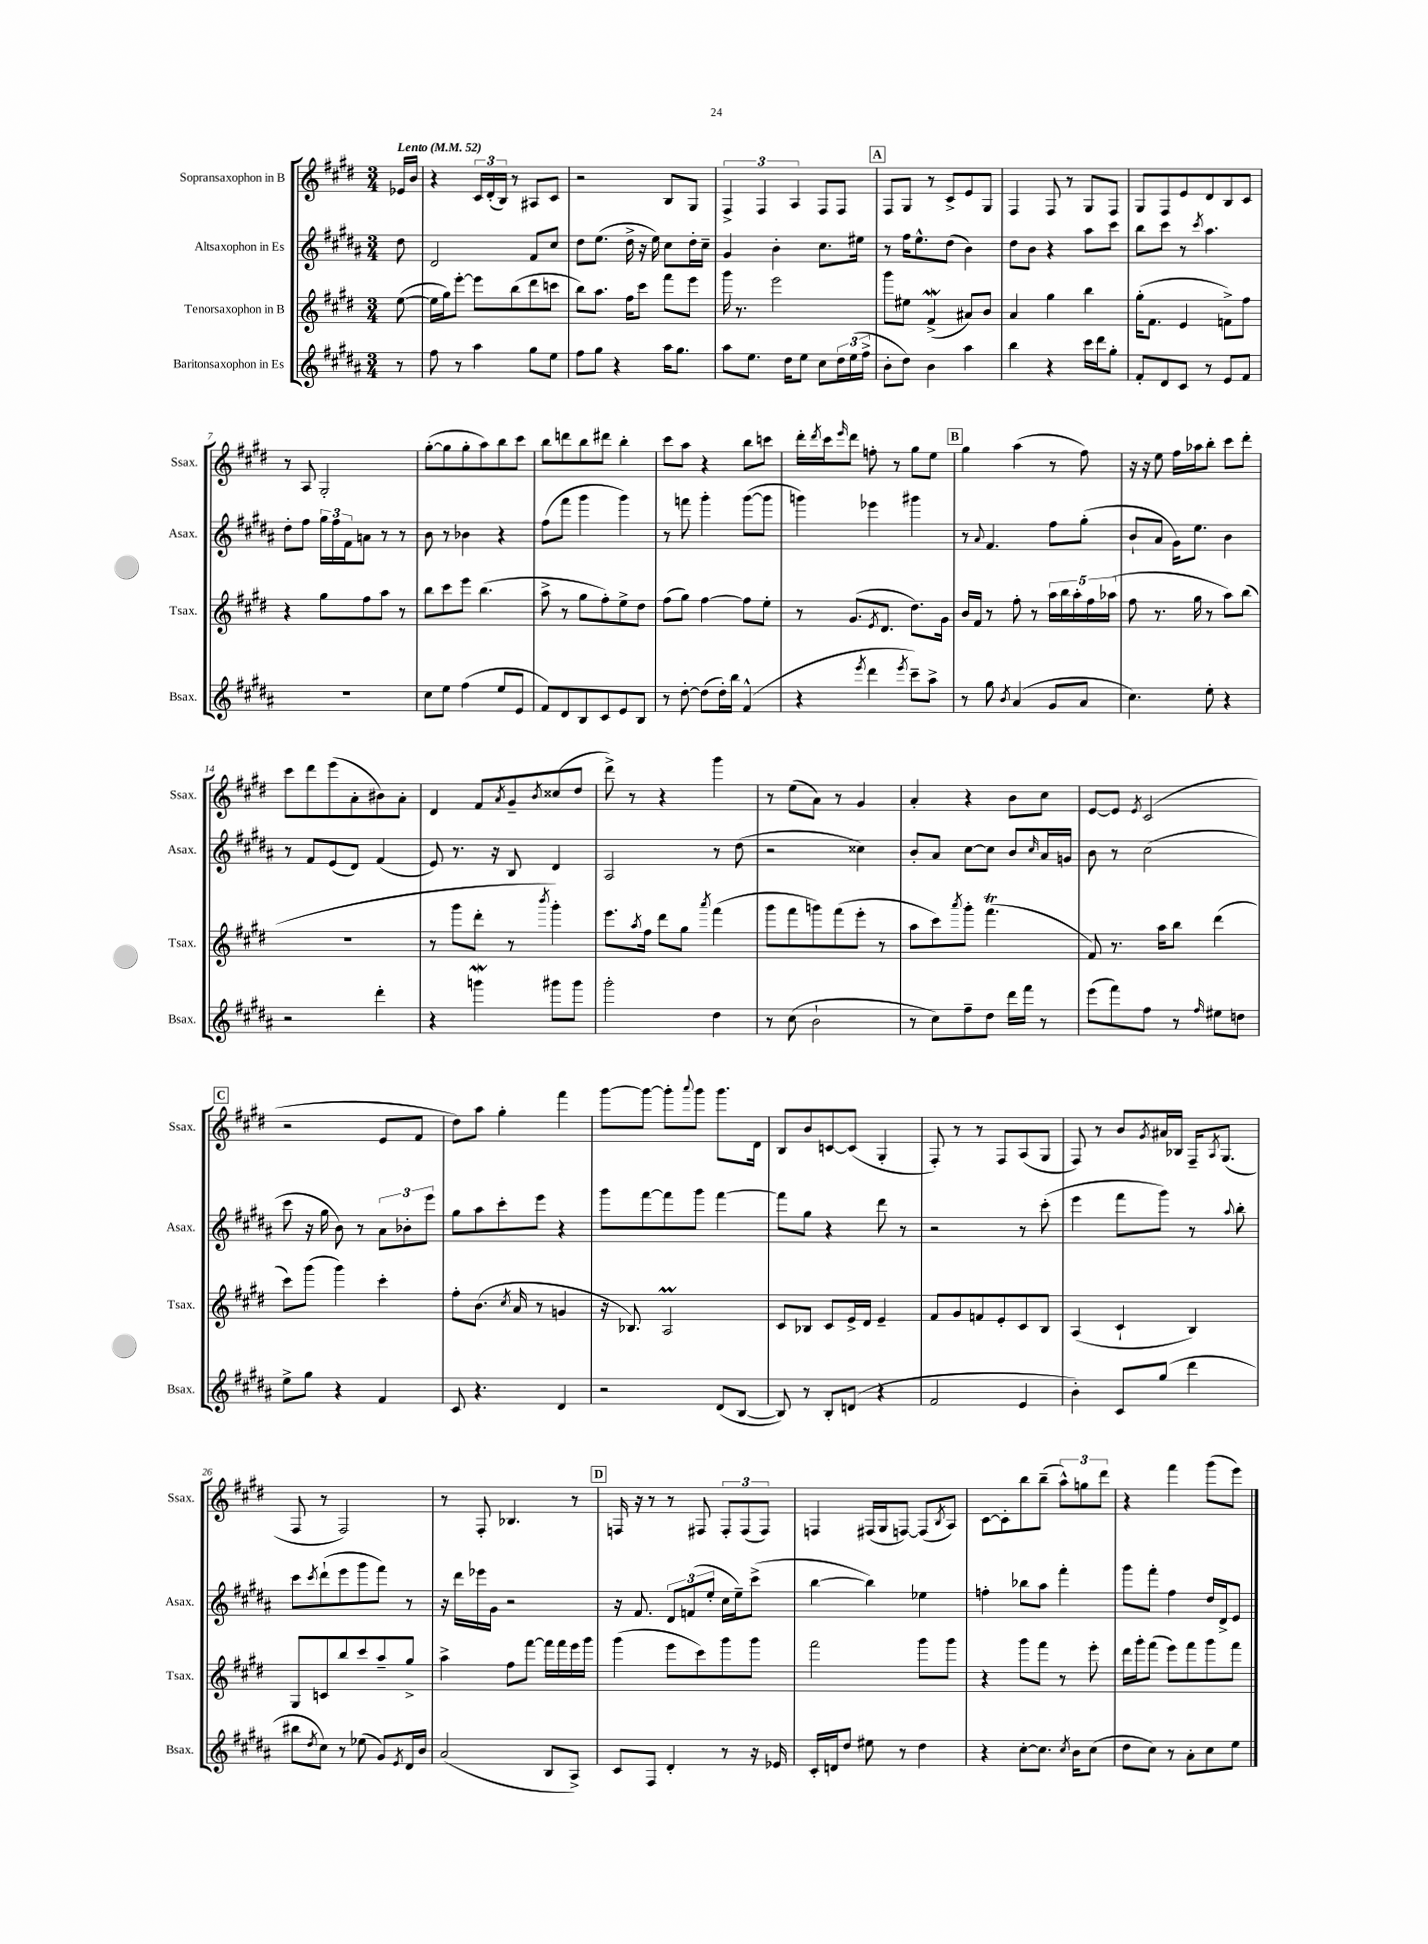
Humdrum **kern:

**kern	**kern	**kern	**kern
*part4	*part3	*part2	*part1
*staff4	*staff3	*staff2	*staff1
*I"Baritonsaxophon in Es	*I"Tenorsaxophon in B	*I"Altsaxophon in Es	*I"Sopransaxophon in B
*I'Bsax.	*I'Tsax.	*I'Asax.	*I'Ssax.
*clefG2	*clefG2	*clefG2	*clefG2
*k[f#c#g#d#a#]	*k[f#c#g#d#]	*k[f#c#g#d#a#]	*k[f#c#g#d#]
*M3/4	*M3/4	*M3/4	*M3/4
*MM52	*MM52	*MM52	*MM52
=	=	=	=
!	!	!	!LO:TX:a:B:t=Lento
8r	([8ee\	8dd#\	16e-X/LL
.	.	.	16b/JJ
=1	=1	=1	=1
8ff#\	16ee\LL]	2d#/	4r
.	16gg#\J)	.	.
8r	[8eee'\J	.	.
4aa#\	8eee\L]	.	24c#/LL
.	.	.	(24d#'/
.	.	.	24B/JJ)
.	(8bb\	.	8r
8gg#\L	8ddd#\	8f#/L	8A#X/L
8ee\J	8cccn\J	8cc#/J	8c#/J
=2	=2	=2	=2
8ff#\L	8bb\L)	8dd#\L	2r
8gg#\J	8.aa\J	(8.ee\J	.
4r	.	.	.
.	16ff#\KL	16dd#^\	.
.	8ccc#\J	16r	.
.	.	16ee\)	.
16aa#\KL	8fff#\L	8cc#\L	8B/L
8.gg#\J	.	.	.
.	8eee\J	16dd#'\L	8G#/J
.	.	16cc#~\JJ	.
=3	=3	=3	=3
8aa#\L	16ggg#\	4g#/	6F#^/
.	8.r	.	.
8.ee\J	.	.	.
.	.	.	6F#/
.	2eee\	4b'\	.
16dd#\KL	.	.	.
.	.	.	6A/
8ee\J	.	.	.
8cc#\L	.	8.cc#\L	8F#/L
24dd#\L	.	.	8F#/J
(24ee\	.	.	.
.	.	16ee#X\Jk	.
24ff#^\JJ	.	.	.
!!LO:REH:place=s1:t=A
=4	=4	=4	=4
8b'\L	8ggg#\L	8r	8F#/L
8dd#\J)	8ee#X\J	16ff#\KL	8G#/J
.	.	8.ee^^\	.
4b\	(4f#W^/	.	8r
.	.	(8dd#\J	8c#^/L
4aa#\	8a#X/L)	4b\)	8e/
.	8b/J	.	8G#/J
=5	=5	=5	=5
4bb\	4a/	8dd#\L	4F#/
.	.	8b\J	.
4r	4gg#\	4r	8F#/
.	.	.	8r
16ccc#\LL	4bb\	8aa#\L	8G#/L
16ddd#\J	.	.	.
8gg#'\J	.	8ccc#\J	8F#/J
=6	=6	=6	=6
8f#'/L	(16gg#'\KL	8bb\L	8G#/L
.	8.f#\J	.	.
8d#/	.	8ccc#\J	8F#/
8c#/J	4e/	8r	8e/
.	.	8qccc#/	.
8r	.	4.aa#\	8d#/
8e/L	8fn^\L)	.	8B/
8f#/J	8ff#\J	.	8c#/J
!!LO:LB:g=z
=7	=7	=7	=7
2.r	4r	8dd#'\L	8r
.	.	8ff#\J	8A/
.	8gg#\L	24gg#\LL	2G#'/
.	.	24ff#\	.
.	.	24f#\J	.
.	8ff#\	8an\J	.
.	8aa\J	8r	.
.	8r	8r	.
=8	=8	=8	=8
8cc#\L	8bb\L	8b\	([8gg#'\L
8ee\J	8ccc#\	8r	8gg#\]
(4ff#\	8eee\J	4b-X\	8gg#'\
.	(4.bb\	.	8aa\)
8ee/L	.	4r	8bb\
8e/J	.	.	8ccc#\J
=9	=9	=9	=9
8f#/L)	8aa^\	(8ff#\L	8bb\L
8d#/	8r	8fff#\J	8dddn\
8B/	8gg#\L	4ggg#\	8bb\
8c#/	8ff#'\)	.	8ddd#X\J
8e/	8ee^\	4ggg#\)	4bb'\
8B/J	8dd#\J	.	.
=10	=10	=10	=10
8r	(8ff#\L	8r	8ccc#\L
[8dd#'\	8gg#\J)	8fffn\	8aa\J
(8dd#\L]	[4ff#\	4ggg#'\	4r
16dd#'\L)	.	.	.
16bb\JJ	.	.	.
(4f#^^/	8ff#\L]	([8ggg#\L	8bb\L
.	8ee'\J	8ggg#\J]	8cccn\J
=11	=11	=11	=11
4r	8r	4gggn\)	16ddd#'\LL
.	.	.	8qddd#/
.	.	.	16ccc#\J
.	.	.	16qqeee/
.	(8.g#/L	.	8ddd#\J
8qeee/	.	.	.
4ddd#\	.	4eee-X\	8ffn'\
.	8qe/	.	.
.	8.d#/J	.	.
.	.	.	8r
8qeee/	.	.	.
8ccc#~\L)	8.dd#\L)	4ggg#X\	8gg#\L
8aa#^\J	.	.	8ee\J
.	16g#\Jk	.	.
!!LO:REH:place=s1:t=B
=12	=12	=12	=12
8r	16b/LL	8r	4gg#\
.	16f#/JJ	.	.
.	.	8qqa#/	.
8gg#\	8r	4.f#/	.
8qb/	.	.	.
(4a#/	8ff#'\	.	(4aa\
.	8r	.	.
8g#/L	20aa\LL	8ff#\L	8r
.	20bb\	.	.
.	20aa'\	.	.
8a#/J	.	(8gg#'\J	8ff#\)
.	20ff#\	.	.
.	(20aa-X\JJ	.	.
=13	=13	=13	=13
4.cc#\)	8ff#\	8b`/L	16r
.	.	.	16r
.	8.r	8a#/J	8ee\
.	.	16g#\KL)	16ff#\LL
.	16gg#\	8.ee\J	16aa-X\J
8ee'\	8r	.	8bb'\J
4r	8aa\L)	4b\	8ccc#\L
.	(8bb\J	.	8ddd#'\J
!!LO:LB:g=z
=14	=14	=14	=14
2r	2.r	8r	8ccc#\L
.	.	8f#/L	8ddd#\
.	.	(8e/	(8eee\
.	.	8d#/J)	8a'\
4ddd#'\	.	(4f#/	8b#X\)
.	.	.	8a'\J
=15	=15	=15	=15
4r	8r	8e/)	4d#/
.	8ggg#\L	8.r	.
4gggnw\	8ddd#'\J	.	8f#/L
.	.	16r	.
.	.	.	8qa/
.	8r	8B/	8g#~/
.	8qbbb/	.	8qb/
8ggg#X\L	4ggg#'\)	4d#/	(8cc##X/
8ggg#\J	.	.	8dd#/J
=16	=16	=16	=16
2ggg#'\	8.eee\L	2A#/	8ddd#^\)
.	.	.	8r
.	8qaa/	.	.
.	16ff#\Jk	.	.
.	8ddd#\L	.	4r
.	8gg#\J	.	.
.	8qaaa/	.	.
4dd#\	(4fff#\	8r	4ggg#\
.	.	(8dd#\	.
=17	=17	=17	=17
8r	8ggg#\L	2r	8r
(8cc#\	8fff#\	.	(8ee\L
2b`\	8gggn\)	.	8a\J)
.	(8fff#\	.	8r
.	8eee'\J	4cc##X\)	4g#/
.	8r	.	.
=18	=18	=18	=18
8r	8aa\L	8b'/L	4a'/
8cc#\L)	8ccc#\)	8a#/J	.
.	8qaaa/	.	.
8ff#~\	8ggg#'\J	[8cc#\L	4r
8dd#\J	(4.fff#T\	8cc#\J]	.
16ddd#\LL	.	8b/L	8b\L
16fff#\JJ	.	.	.
.	.	16qqcc#/	.
8r	.	16a#/L	8cc#\J
.	.	16gn/JJ	.
=19	=19	=19	=19
(8eee\L	8f#/)	8b\	[8e/L
8fff#\)	8.r	8r	8e/J]
.	.	.	8qe/
8ff#\J	.	(2cc#\	(2c#/
.	16aa\KL	.	.
8r	8bb\J	.	.
16qqff#/	.	.	.
8ee#X\L	(4ddd#\	.	.
8ddn\J	.	.	.
!!LO:LB:g=z
!!LO:REH:place=s1:t=C
=20	=20	=20	=20
8ee^\L	8ccc#\L)	8ccc#\	2r
8gg#\J	(8ggg#\J	16r	.
.	.	16gg#\	.
4r	4ggg#\)	8b\)	.
.	.	8r	.
4f#/	4ccc#'\	12a#\L	8e/L
.	.	12b-X'\	.
.	.	.	8f#/J
.	.	12eee\J	.
=21	=21	=21	=21
8c#/	8ff#'\L	8gg#\L	8dd#\L)
4.r	(8.b\J	8aa#\	8aa\J
.	.	8ccc#'\	4gg#'\
.	8qcc#/	.	.
.	16a/	.	.
.	8r	8eee\J	.
4d#/	4gn/	4r	4fff#\
=22	=22	=22	=22
2r	16r	8ggg#\L	[8ggg#\L
.	8.B-X/)	.	.
.	.	[8fff#\	8ggg#\J_
.	2AM/	8fff#\]	8ggg#'\L]
.	.	.	8qqaaa/
.	.	8ggg#\J	8ggg#\J
(8d#/L	.	[4fff#\	8.ggg#\L
[8B/J	.	.	.
.	.	.	16d#\Jk
=23	=23	=23	=23
8B/])	8c#/L	8fff#\L]	8B/L
8r	8B-X/J	8gg#\J	8b/
8B'/L	8c#/L	4r	[8cn/
(8dn/J	16e^/L	.	(8c/J]
.	16d#/JJ	.	.
4r	4e~/	8ddd#\	4G#'/
.	.	8r	.
=24	=24	=24	=24
2f#/	8f#/L	2r	8F#'/)
.	8g#/	.	8r
.	8fn/	.	8r
.	8e'/	.	8F#/L
4e/	8c#/	8r	(8A/
.	8B/J	(8ccc#'\	8G#/J
=25	=25	=25	=25
4b'\)	(4A/	4eee\	8F#/)
.	.	.	8r
8c#/L	4c#`/	8fff#\L	8b/L
.	.	.	8qg#/
(8gg#/J	.	8ggg#\J)	16a#X/L
.	.	.	16B-X/JJ
4ddd#\	4B/)	8r	16F#~/KL
.	.	.	8qA/
.	.	.	(8.G#/J
.	.	8qqaa#/	.
.	.	8bb'\	.
!!LO:LB:g=z
=26	=26	=26	=26
8bb#X\L	8G#/L	8ccc#\L	8F#/
8qdd#/	.	8qccc#/	.
8cc#\J)	8cn/	(8ddd#`\	8r
8r	8bb/	8eee\	2F#/)
(8ee-X\	8ccc#/	8ggg#\	.
8g#/L)	8aa~/	8fff#\J)	.
8qe/	.	.	.
16d#/L	8gg#^/J	8r	.
16b/JJ	.	.	.
=27	=27	=27	=27
(2a#/	4aa^\	16r	8r
.	.	16ddd#\LL	.
.	.	16eee-X\	8F#'/
.	.	16g#\JJ	.
.	8ff#\L	2r	4.B-X/
.	[8fff#\J	.	.
8B/L	16fff#\LL]	.	.
.	16fff#\	.	.
8A#^/J)	16eee\	.	8r
.	16ggg#\JJ	.	.
!!LO:REH:place=s1:t=D
=28	=28	=28	=28
8c#/L	(4ggg#\	16r	16Fn/
.	.	8.f#/	16r
8F#/J	.	.	8r
4d#'/	8eee\L	12d#/L	8r
.	.	(12fn/	.
.	8ccc#\)	.	8F#X/
.	.	12ee'/J	.
8r	8ggg#\	16cc#\LL	12F#'/L
.	.	16ee~\J)	.
.	.	.	(12F#/
16r	8ggg#\J	(8ccc#^\J	.
.	.	.	12F#/J)
16e-X/	.	.	.
=29	=29	=29	=29
16c#'/LL	2fff#\	[4bb\	4Fn/
16dn/J	.	.	.
8dd#/J	.	.	.
8ee#X\	.	4bb\])	(16F#X/LL
.	.	.	16G#/J
8r	.	.	[8Fn/J)
4dd#\	8ggg#\L	4ee-X\	(8F/L]
.	.	.	8qB/
.	8ggg#\J	.	8A/J)
=30	=30	=30	=30
4r	4r	4ffn'\	[8c#\L
.	.	.	8c#'\]
[8cc#'\L	8ggg#\L	8bb-X\L	8bb\
8.cc#\J]	8fff#\J	8aa#\J	(8bb~\J
.	8r	4fff#'\	12aa^^\L)
8qcc#/	.	.	.
16b\KL	.	.	.
.	.	.	12ggn\
(8cc#\J	8eee'\	.	.
.	.	.	12ddd#\J
=31	=31	=31	=31
8dd#\L	16ddd#\LL	8ggg#\L	4r
.	16ggg#'\J	.	.
8cc#\J)	(8fff#\J	8fff#'\J	.
8r	8eee\L)	4ff#\	4fff#\
8a#'\L	8fff#\	.	.
8cc#\	8ggg#\	16dd#/LL	(8ggg#\L
.	.	16d#^/J	.
8ee\J	8fff#\J	8e/J	8eee\J)
==	==	==	==
*-	*-	*-	*-
